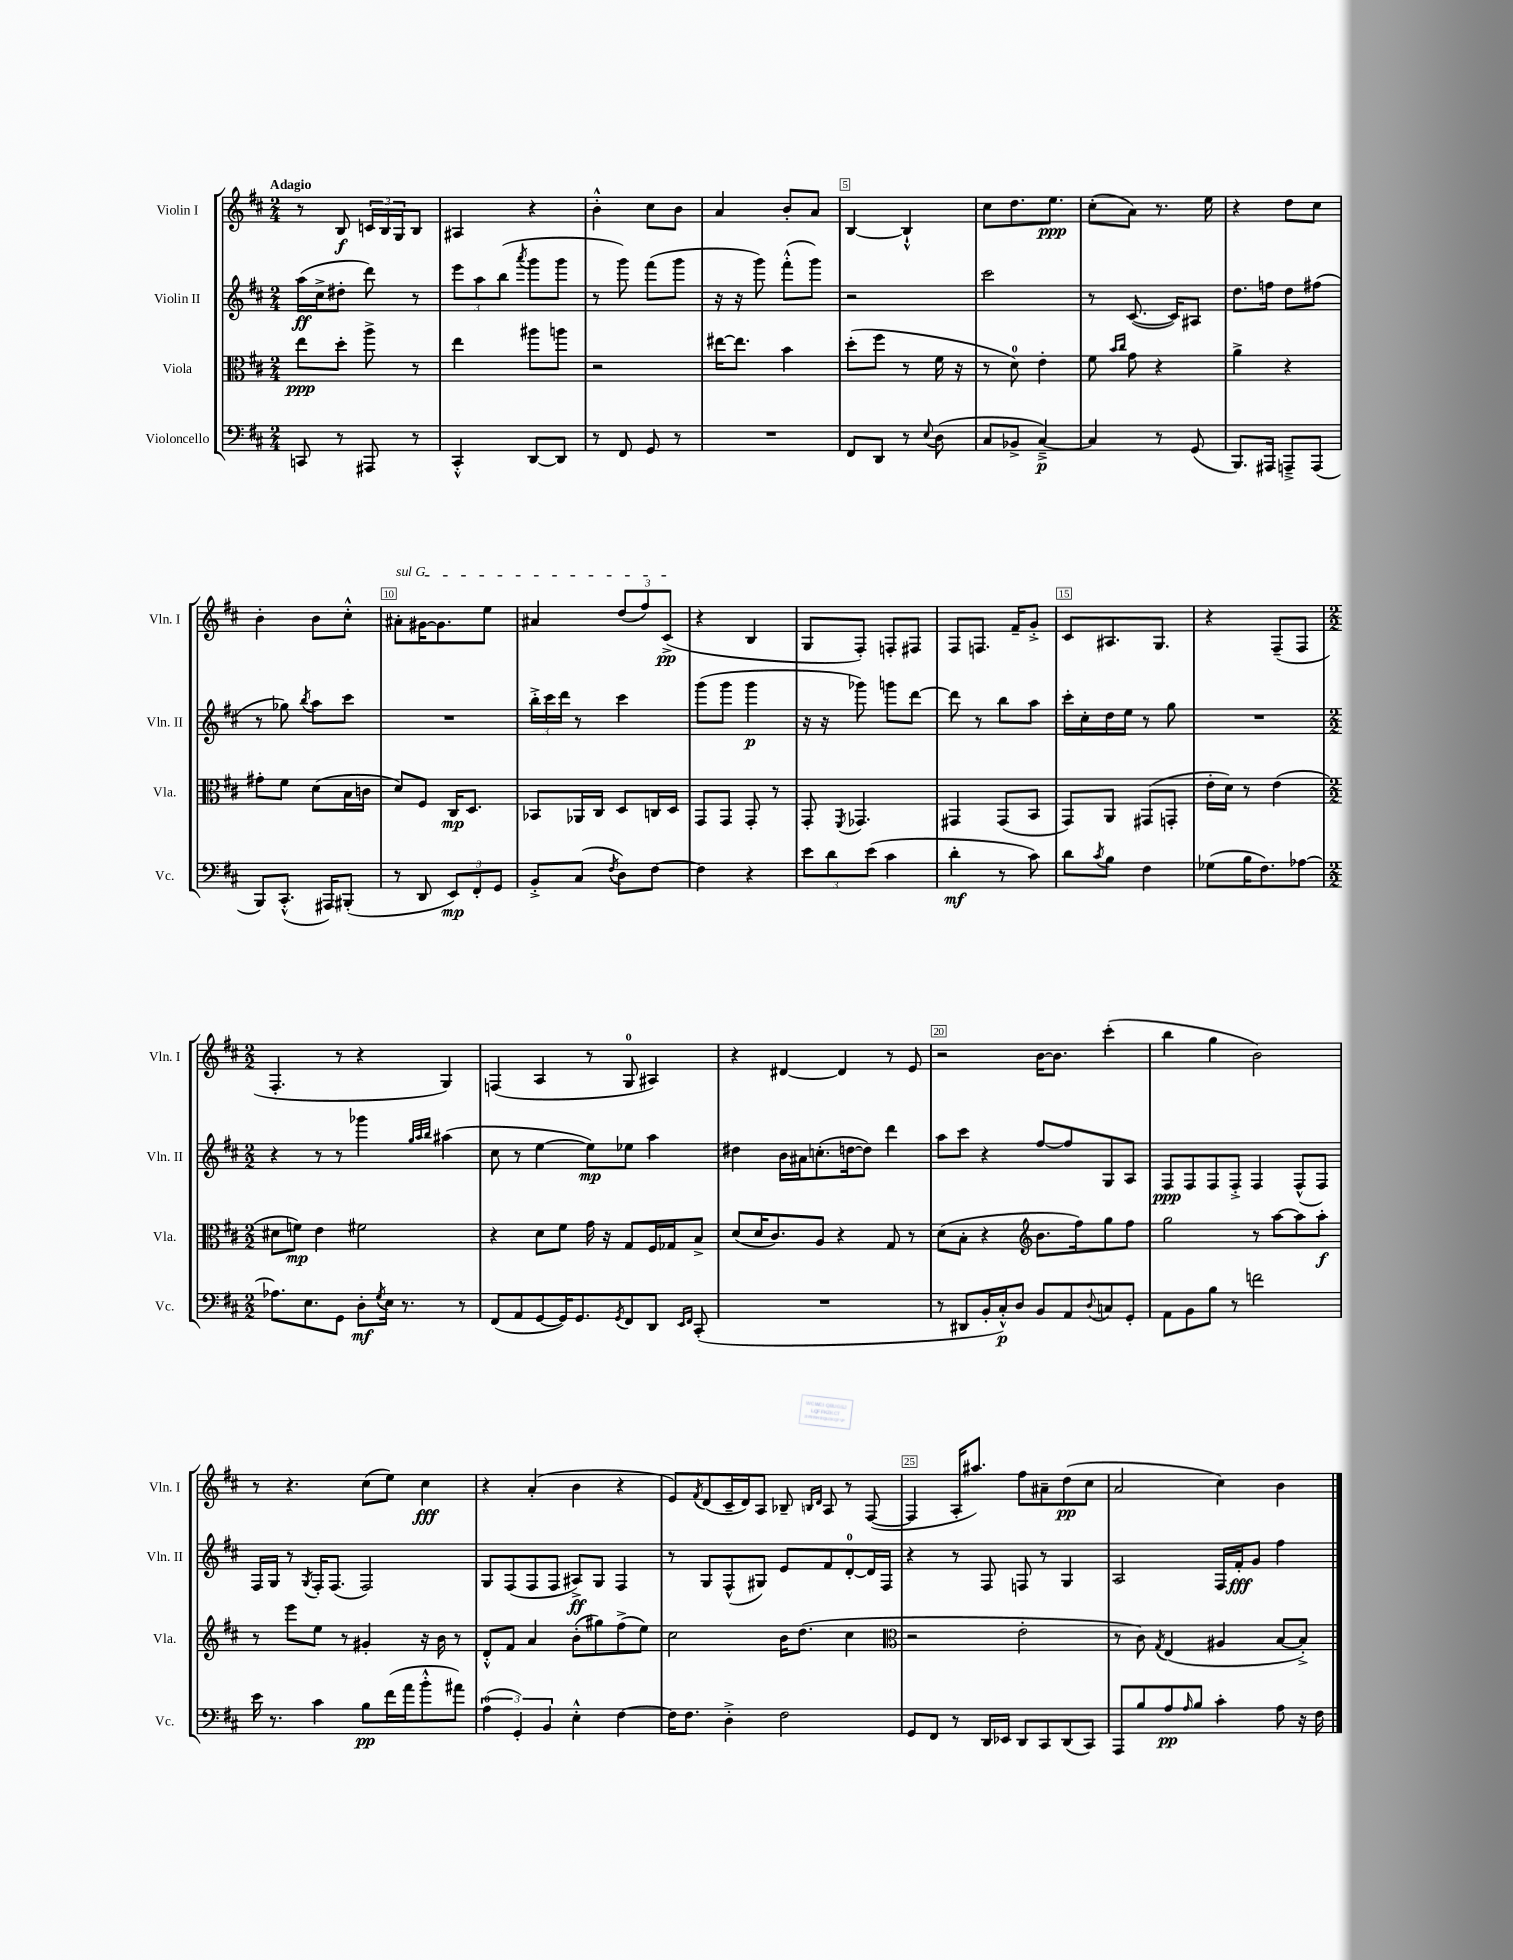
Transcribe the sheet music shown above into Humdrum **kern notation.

**kern	**kern	**kern	**kern
*staff4	*staff3	*staff2	*staff1
*clefF4	*clefC3	*clefG2	*clefG2
*k[f#c#]	*k[f#c#]	*k[f#c#]	*k[f#c#]
*M2/4	*M2/4	*M2/4	*M2/4
8CC/	8ee\L	(16aa\LL	8r
.	.	16cc#^\J	.
8r	8dd'\J	8dd#'\J	8B/
8AAA#/	8aa^\	8ddd\)	24c/LL
.	.	.	24B/
.	.	.	24G/J
8r	8r	8r	8B/J
=	=	=	=
4CC#'^^/	4ee\	12eee\L	4A#/
.	.	12aa\	.
.	.	(12bb\J	.
.	.	8qaaa/	.
[8DD/L	8aa#\L	8ggg\L	4r
8DD/]J	8aa\J	8ggg\J	.
=	=	=	=
8r	2r	8r	4b'^^\
8FF#/	.	8ggg\)	.
8GG/	.	(8fff#\L	8cc#\L
8r	.	8ggg\J	8b\J
=	=	=	=
2r	[16ee#\LK	16r	4a/
.	8.ee#\]J	16r	.
.	.	8ggg\)	.
.	4b\	(8fff#'^^\L	8b'/L
.	.	8ggg\J)	8a/J
=	=	=	=
8FF#/L	(8dd'\L	2r	[4B/
8DD/J	8ff#\J	.	.
8r	8r	.	4B`^^/]
8qqE/	.	.	.
(8D\	16f#\	.	.
.	16r	.	.
=	=	=	=
8C#/L	8r	2ccc#\	8cc#\L
8BB-^/J	8d\)	.	8.dd\
[4C#~^/)	4e'\	.	.
.	.	.	8.ee\J
=	=	=	=
4C#/]	8f#\	8r	(8cc#'\L
.	16qqb/LL	.	.
.	16qqcc#/JJ	.	.
.	8g\	([8.c#/	8a\J)
8r	4r	.	8.r
.	.	16c#/]LK)	.
(8GG/	.	8A#/J	.
.	.	.	16ee\
=	=	=	=
8.BBB/L)	4a^\	8.dd\L	4r
16AAA#/Jk	.	16ff\Jk	.
8AAA~^/L	4r	8dd\L	8dd\L
(8AAA/J	.	(8ff#\J	8cc#\J
=	=	=	=
8BBB/L)	8g#'\L	8r	4b'\
(8.CC#'^^/J	8f#\J	8gg-\)	.
.	.	8qbb/	.
.	(8d\L	8aa\L	8b\L
16AAA#/LK)	.	.	.
(8BBB#'/J	16B\L	8ccc#\J	8cc#'^^\J
.	16c\JJ	.	.
=	=	=	=
8r	8d/L)	2r	8a#'\L
8DD/	8F#/J	.	[16g#\K
.	.	.	8.g#\]
12EE/L)	16C#/LK	.	.
.	8.D/J	.	.
12FF#'/	.	.	.
.	.	.	8ee\J
12GG/J	.	.	.
=	=	=	=
8BB'^/L	8BB-/L	24bb'^\LL	4a#/
.	.	24ccc#\	.
.	.	24ddd\JJ	.
(8C#/J	16AA-/L	8r	.
.	16C#/JJ	.	.
8qF#/	.	.	.
8D\L)	8D/L	4ccc#\	(12dd/L
.	.	.	12ff#/)
[8F#\J	16C/L	.	.
.	.	.	(12c#^/J
.	16D/JJ	.	.
=	=	=	=
4F#\]	8GG/L	(8ggg\L	4r
.	8GG/J	8ggg\J	.
4r	8GG'/	4ggg\	4B/
.	8r	.	.
=	=	=	=
12e\L	8GG'/	16r	8G/L
.	.	16r	.
12d\	.	.	.
.	8qFF#/	.	.
.	4.GG-/	8ggg-\)	8F#'/J)
(12e\J	.	.	.
4c#\	.	8ggg\L	8F'/L
.	.	[8ddd\J	8F#/J
=	=	=	=
4d'\	4GG#/	8ddd\]	8F#/L
.	.	8r	8.F/J
8r	(8GG#/L	8bb\L	.
.	.	.	16f#~/LK
8c#\)	8BB/J	8aa\J	8g'^/J
=	=	=	=
8d\L	8GG/L)	16ccc#'\LL	8c#/L
.	.	16cc#'\	.
8qc#/	.	.	.
8B\J	8AA/J	16dd\	8.A#/
.	.	16ee\JJ	.
4F#\	(8GG#/L	8r	.
.	.	.	8.G/J
.	8GG'/J	8gg\	.
=	=	=	=
(8G-\L	16e'\LL	2r	4r
.	16d\JJ)	.	.
16B\K	8r	.	.
8.F#\)	.	.	.
.	(4e\	.	(8F#~/L
[8A-\J	.	.	8F#/J
=	=	=	=
*M2/2	*M2/2	*M2/2	*M2/2
8.A-\]L	8d#\L	4r	4.F#'/
.	8f\J)	.	.
8.E\	.	.	.
.	4e\	8r	.
8GG\J	.	8r	8r
8D'\L	2f#\	4ggg-\	4r
8qG/	.	.	.
16E\Jk	.	.	.
8.r	.	.	.
.	.	32qqgg/LLL	.
.	.	32qqaa/	.
.	.	32qqbb/JJJ	.
.	.	(4aa#\	4G/)
8r	.	.	.
=	=	=	=
(8FF#/L	4r	8cc#\	(4F/
8AA/	.	8r	.
[8GG/	8d\L	[4ee\	4A/
16GG/]K)	8f#\J	.	.
8.GG/	.	.	.
.	16g\	8ee\]L)	8r
.	16r	.	.
8qGG/	.	.	.
8FF#/	8G/L	8ee-\J	8G/
8DD/J	16F#/L	4aa\	4A#/)
.	16G-/J	.	.
16qqEE/LL	.	.	.
16qqFF#/JJ	.	.	.
(8CC#'/	8B^/J	.	.
=	=	=	=
1r	(8d/L	4dd#\	4r
.	16d/K	.	.
.	8.c#/)	.	.
.	.	16b\LL	[4d#/
.	.	16a#\J	.
.	8A/J	(8.cc'\	.
.	4r	.	4d#/]
.	.	[16dd\k	.
.	.	8dd\]J)	.
.	8G/	4ddd\	8r
.	8r	.	8e/
=	=	=	=
8r	(8d\L	8aa\L	2r
8DD#/L	8B'\J	8ccc#\J	.
16BB'/L	4r	4r	.
16C#'^^/J)	.	.	.
8D/J	.	.	.
*	*clefG2	*	*
8BB/L	8.b\L	[8ff#/L	[16b\LK
.	.	.	8.b\]J
8AA/	.	8ff#/]	.
.	16ff#\k)	.	.
8qqD/	.	.	.
8C/	8gg\	8G/	(4ccc#'\
8GG'/J	8ff#\J	8A/J	.
=	=	=	=
8AA\L	2gg\	8F#/L	4bb\
8BB\	.	8F#/	.
8B\J	.	8F#/	4gg\
8r	.	8F#'^/J	.
2f\	8r	4F#/	2b\)
.	[8aa\L	.	.
.	8aa\]	(8F#^^/L	.
.	8aa'\J	8F#/J)	.
=	=	=	=
16e\	8r	16F#/LL	8r
8.r	.	16G/JJ	.
.	8eee\L	8r	4.r
.	.	8qG/	.
4c#\	8ee\J	16F#'/LK	.
.	.	(8.F#/J	.
.	8r	.	.
8B\L	4g#'/	2F#/)	(8cc#\L
(16f#\L	.	.	8ee\J)
16a\J	.	.	.
8b'^^\	16r	.	4cc#\
.	16b\	.	.
8a#\J)	8r	.	.
=	=	=	=
(6A\	8d'^^/L	8G/L	4r
.	8f#/J	(8F#/	.
6GG'/)	.	.	.
.	4a/	8F#/	(4a'/
6BB/	.	.	.
.	.	8F#/J	.
4E'^^\	(8b'\L	8A#^/L)	4b\
.	8gg#\)	8G/J	.
[4F#\	(8ff#^\	4F#/	4r
.	8ee\J)	.	.
=	=	=	=
16F#\]LK	2cc#\	8r	8e/L)
8.F#\J	.	.	.
.	.	.	8qf#/
.	.	8G/L	(8d/
4D'^\	.	(8F#^^/	16c#~/L
.	.	.	16d/J)
.	.	8G#/J)	8A/J
2F#\	16b\LK	8e/L	8B-~/
.	(8.dd\J	.	.
.	.	.	16qqB/LL
.	.	.	16qqd/JJ
.	.	8f#/	8A/
.	4cc#\	[8d'/	8r
.	.	16d/]L	([8F#/
.	.	16F#/JJ	.
=	=	=	=
*	*clefC3	*	*
8GG/L	2r	4r	4F#/]
8FF#/J	.	.	.
8r	.	8r	16A'/LK
.	.	.	8.aa#/J)
16DD/LL	.	8F#/	.
16EE-/JJ	.	.	.
8DD/L	2e'\	8F/	8ff#\L
8CC#/	.	8r	8a#~\
(8DD/	.	4G/	(8dd\
8CC#/J)	.	.	8cc#\J
=	=	=	=
8AAA/L	8r	2A/	2a/
8B/	8c#\)	.	.
.	8qG/	.	.
8A/	(4E/	.	.
16qqA/	.	.	.
8B/J	.	.	.
4c#'\	4A#/	16F#/LL	4cc#\)
.	.	16f#'/J	.
.	.	8g/J	.
8A\	[8B/L	4ff#\	4b\
16r	8B'^/]J)	.	.
16F#\	.	.	.
==	==	==	==
*-	*-	*-	*-
